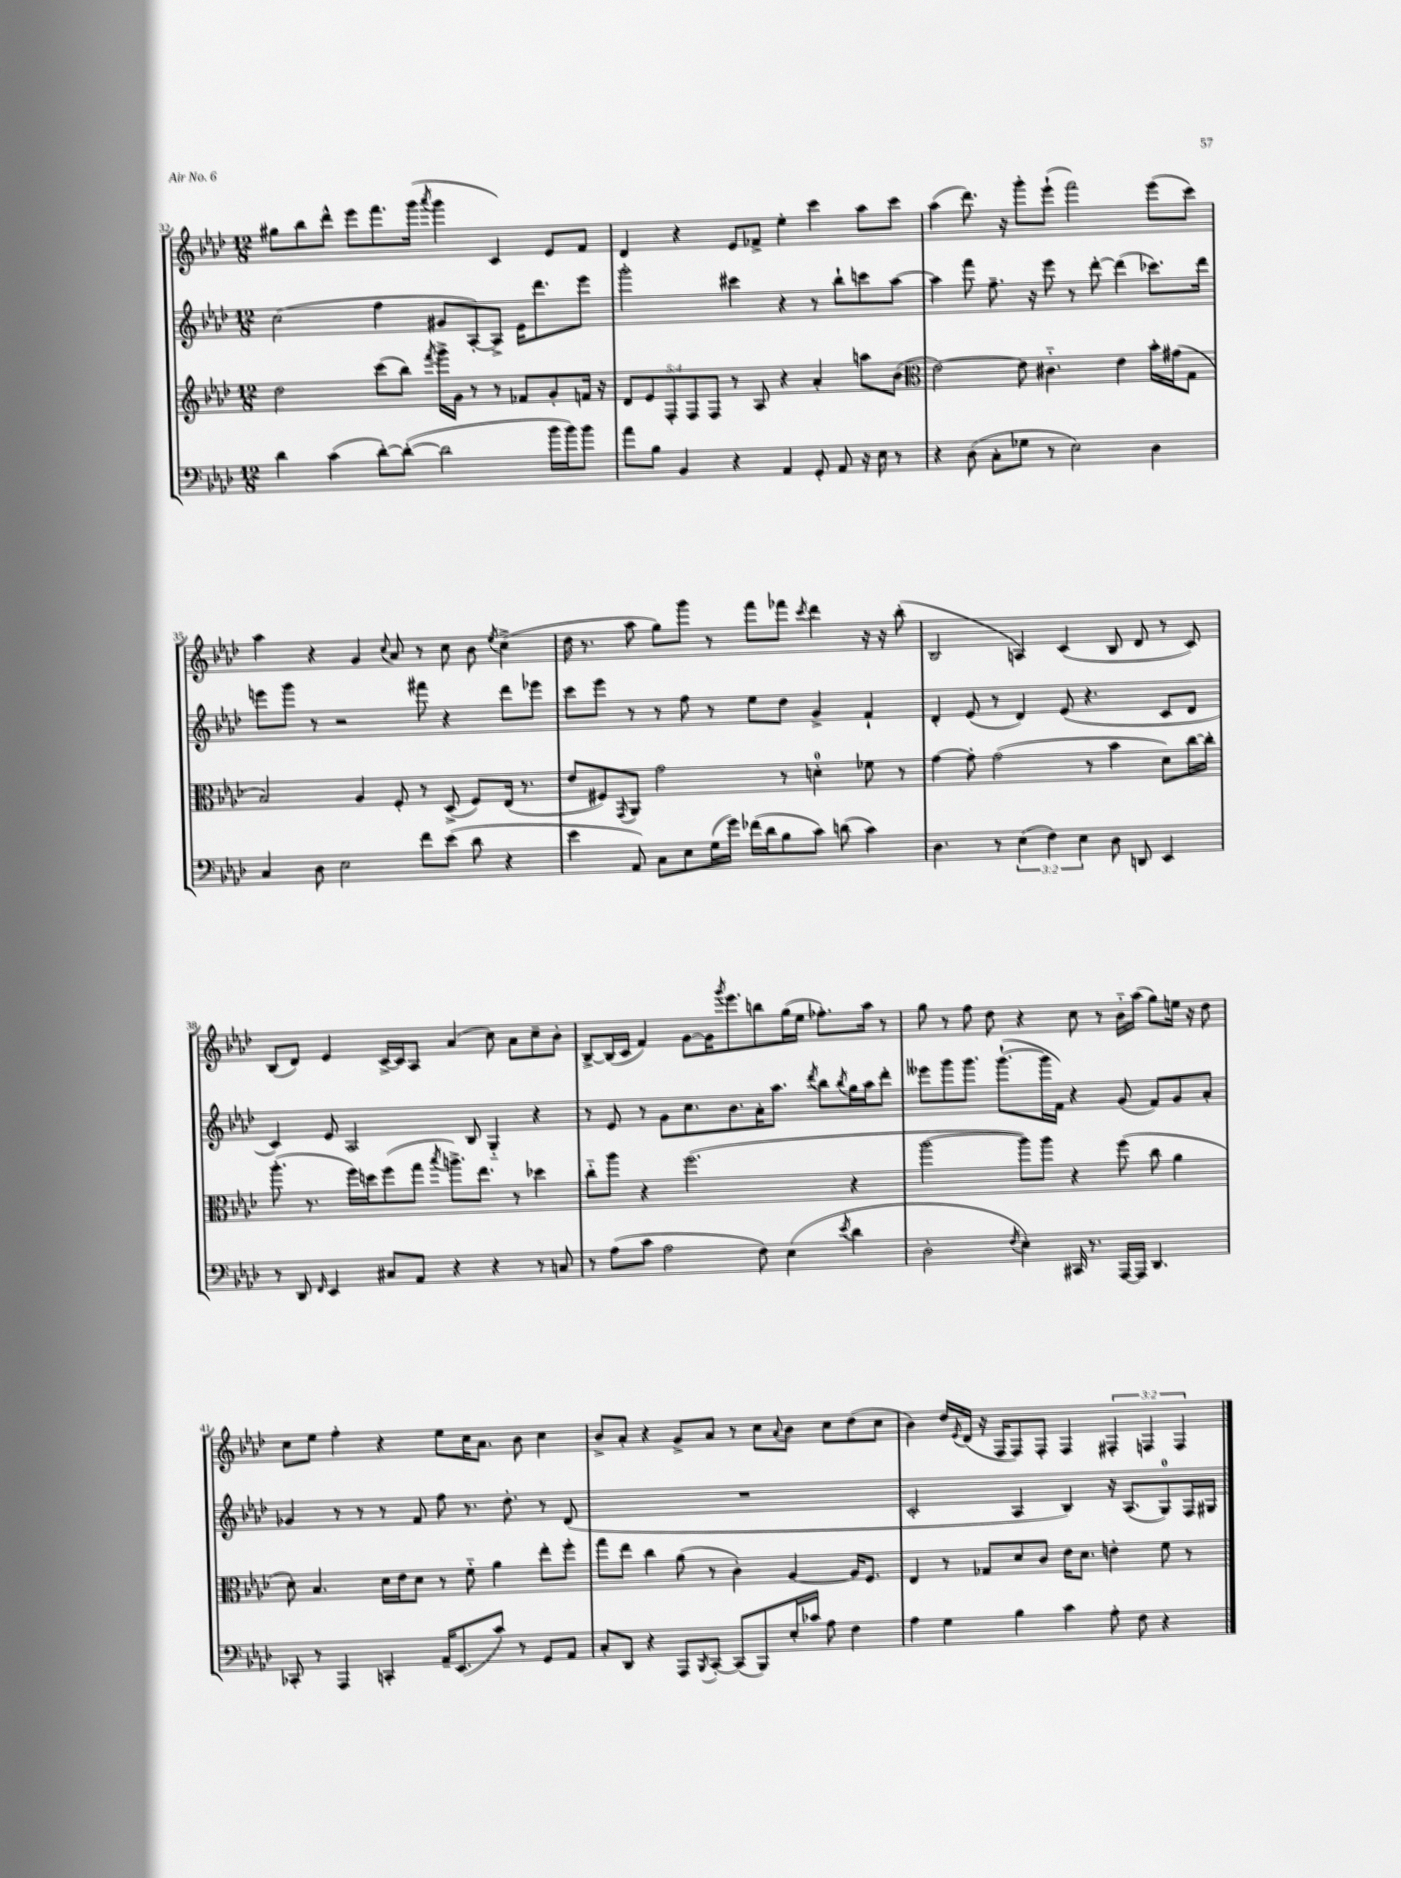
<<
\new StaffGroup <<
\new Staff = "s0" {
    \clef treble \key aes \major \numericTimeSignature \time 12/8 \override Staff.TupletNumber.text = #tuplet-number::calc-fraction-text
    gis''8 bes''8 des'''8-^ ees'''8 f'''8. g'''16( \acciaccatura { aes'''8 } g'''4 c'4) ees'8 f'8 |
    des'4 r4 ees'8 fes'8-> ees''4-. c'''4 aes''8 c'''8 |
    aes''4( des'''8.) r16 g'''8-. ees'''8-!( f'''2) ees'''8( c'''8) |
    aes''4 r4 g'4 \appoggiatura { c''8 } aes'8 r8 c''8 bes'8 \acciaccatura { ees''8 } c''4->( |
    des''16 r8. aes''8 g''8) g'''8 r8 f'''8 fes'''8 \acciaccatura { c'''8 } des'''4 r16 r16 bes''8-.( |
    bes2 a4) c'4( bes8 des'8 r8 c'8) |
    bes8( des'8) ees'4 c'16~-> c'16 aes8 aes'4( c''8) aes'8 c''8-- bes'8-. |
    bes8~-> bes16( c'16 f'4) g'8~ g'16 \acciaccatura { g'''8 } ees'''8. b''8 g''16( ees''16 fes''8.-.) aes''16 r8 |
    g''8 r8 f''8 des''8 r4 c''8 r8 bes'16-_ aes''16( g''8) e''16 r16 des''8 |
    c''8 ees''8 f''4-. r4 ees''8 c''16 aes'8. bes'8 c''4 |
    bes'8-> aes'8-. r4 g'8-> aes'8 r8 c''8 \appoggiatura { aes'8 } bes'8 c''8 des''8( c''8 |
    bes'4) des''16 \acciaccatura { ees'8 } des'16( r16 f16 f8) f8-. f4 \tuplet 3/2 { fis4-. f4 f4 } \bar "|." |
}
\new Staff = "s1" {
    \clef treble \key aes \major \numericTimeSignature \time 12/8
    c''2( f''4 gis'8 aes8~-.) aes8-> ees'16 des'''8. ees'''8 |
    g'''2-. cis'''4 r4 r8 bes''8-! c'''8 aes''8~ |
    aes''4 f'''8 f''8.-- r16 ees'''8 r8 des'''8~-. des'''4( ces'''8.) des'''16 |
    e'''8 g'''8 r8 r2 fis'''8 r4 des'''8 ees'''8 |
    c'''8 ees'''8 r8 r8 f''8 r8 ees''8 des''8 g'4-> f'4-! |
    des'4-. ees'8( r8 des'4) ees'8( r4. c'8 des'8 |
    c'4) ees'8 aes2 bes8 g4-_ r4 |
    r8 ees'8 r8 g'8 c''8. bes'8. aes'16-. aes''8. \acciaccatura { des'''8 } bes''8 \acciaccatura { bes''8 } g''16 aes''16 des'''8-. |
    eeses'''8 g'''8 g'''8. g'''8.~-!( g'''16 f'16) r4 g'8( f'8) g'8 aes'8-. |
    ges'4 r8 r8 r8 f'8 f''8 r8. des''8.-. r8 des'8( |
    R1. |
    c'2-. aes4 bes4) r16 aes8.( g8-0) f16 gis16 \bar "|." |
}
\new Staff = "s2" {
    \clef treble \key aes \major \numericTimeSignature \time 12/8 \override Staff.TupletNumber.text = #tuplet-number::calc-fraction-text
    des''2 c'''8( bes''8) \acciaccatura { f'''8 } g'''16-> g'16 r8 r8 fes'8 g'8-. f'16 r16 |
    \tuplet 5/4 { des'8 ees'8 f8-. f8 f8 } r8 aes8 r4 aes'4-. a''8 bes'8( |
    \clef alto ees'2~) ees'8 cis'4.-_ ees'4 bes'16-. gis'16( g8 |
    bes2) aes4 f8-. r8 des8->( f8) ees16( r8. |
    ees'8 fis8) \acciaccatura { g,8 } aes,8 g'2 r8 d'4-0-. fes'8 r8 |
    g'4~ g'8-. g'2( r8 bes'4 des'8) c''16~ c''16-. |
    aes''8.-.( r8. f''16) d''16 f''8( g''8 \acciaccatura { bes''8 } a''8.->) ees''8. r8 des''4 |
    c''8-_ aes''8 r4 f''2.( r4 |
    aes''2~ aes''8) aes''8 r4 f''8( c''8 aes'4 |
    des'8-.) bes4. des'16 ees'16 des'8 r8 f'8-_ aes'4 ees''8-. f''8-. |
    g''8 ees''8 c''4 aes'8( r8 c'4-.) aes4~ aes16 f8. |
    ees4 r8 ges8 des'8 c'8 ees'16 des'8. e'4-. f'8 r8 \bar "|." |
}
\new Staff = "s3" {
    \clef bass \key aes \major \numericTimeSignature \time 12/8 \override Staff.TupletNumber.text = #tuplet-number::calc-fraction-text
    des'4 c'4( des'8~-.) des'8~-.( des'2 bes'16 bes'16) bes'8 |
    aes'8 bes8 bes,4 r4 aes,4 g,8-. aes,8 r16 ees16 r8 |
    r4 des8( c8-. ges8 r8 ees2) des4 |
    c4 des8 ees2 f'8 ees'8( des'8 r4 |
    ees'4 aes,8) c8 ees8 g16( g'16) fes'16( des'16 bes8 c'8) d'8( c'4) |
    des4. r8 \tuplet 3/2 { ees4( f4) ees4 } des8 d,8 ees,4 |
    r8 des,8 \grace { f,16 } ees,4 cis8 aes,8 r4 r4 r8 c8 |
    r8 aes8( c'8 aes2 f8) ees4( \acciaccatura { ees'8 } des'4 |
    des2-. \acciaccatura { f8 } ees4-.) cis,16 r8. aes,,16~ aes,,16 des,4. |
    ces,8-. r8 aes,,4 c,4-. aes,16-- ees,8.( c'8) r8 g,8 aes,8 |
    c8-. des,8 r4 aes,,8 \acciaccatura { bes,,8 } c,8~-. c,8( bes,,8) ees16-. ces'16 aes8 f4 |
    aes4 g4 bes4 c'4 aes8-. f8 r4 \bar "|." |
}
>>
>>
\layout { \context { \Score currentBarNumber = #32 } }
